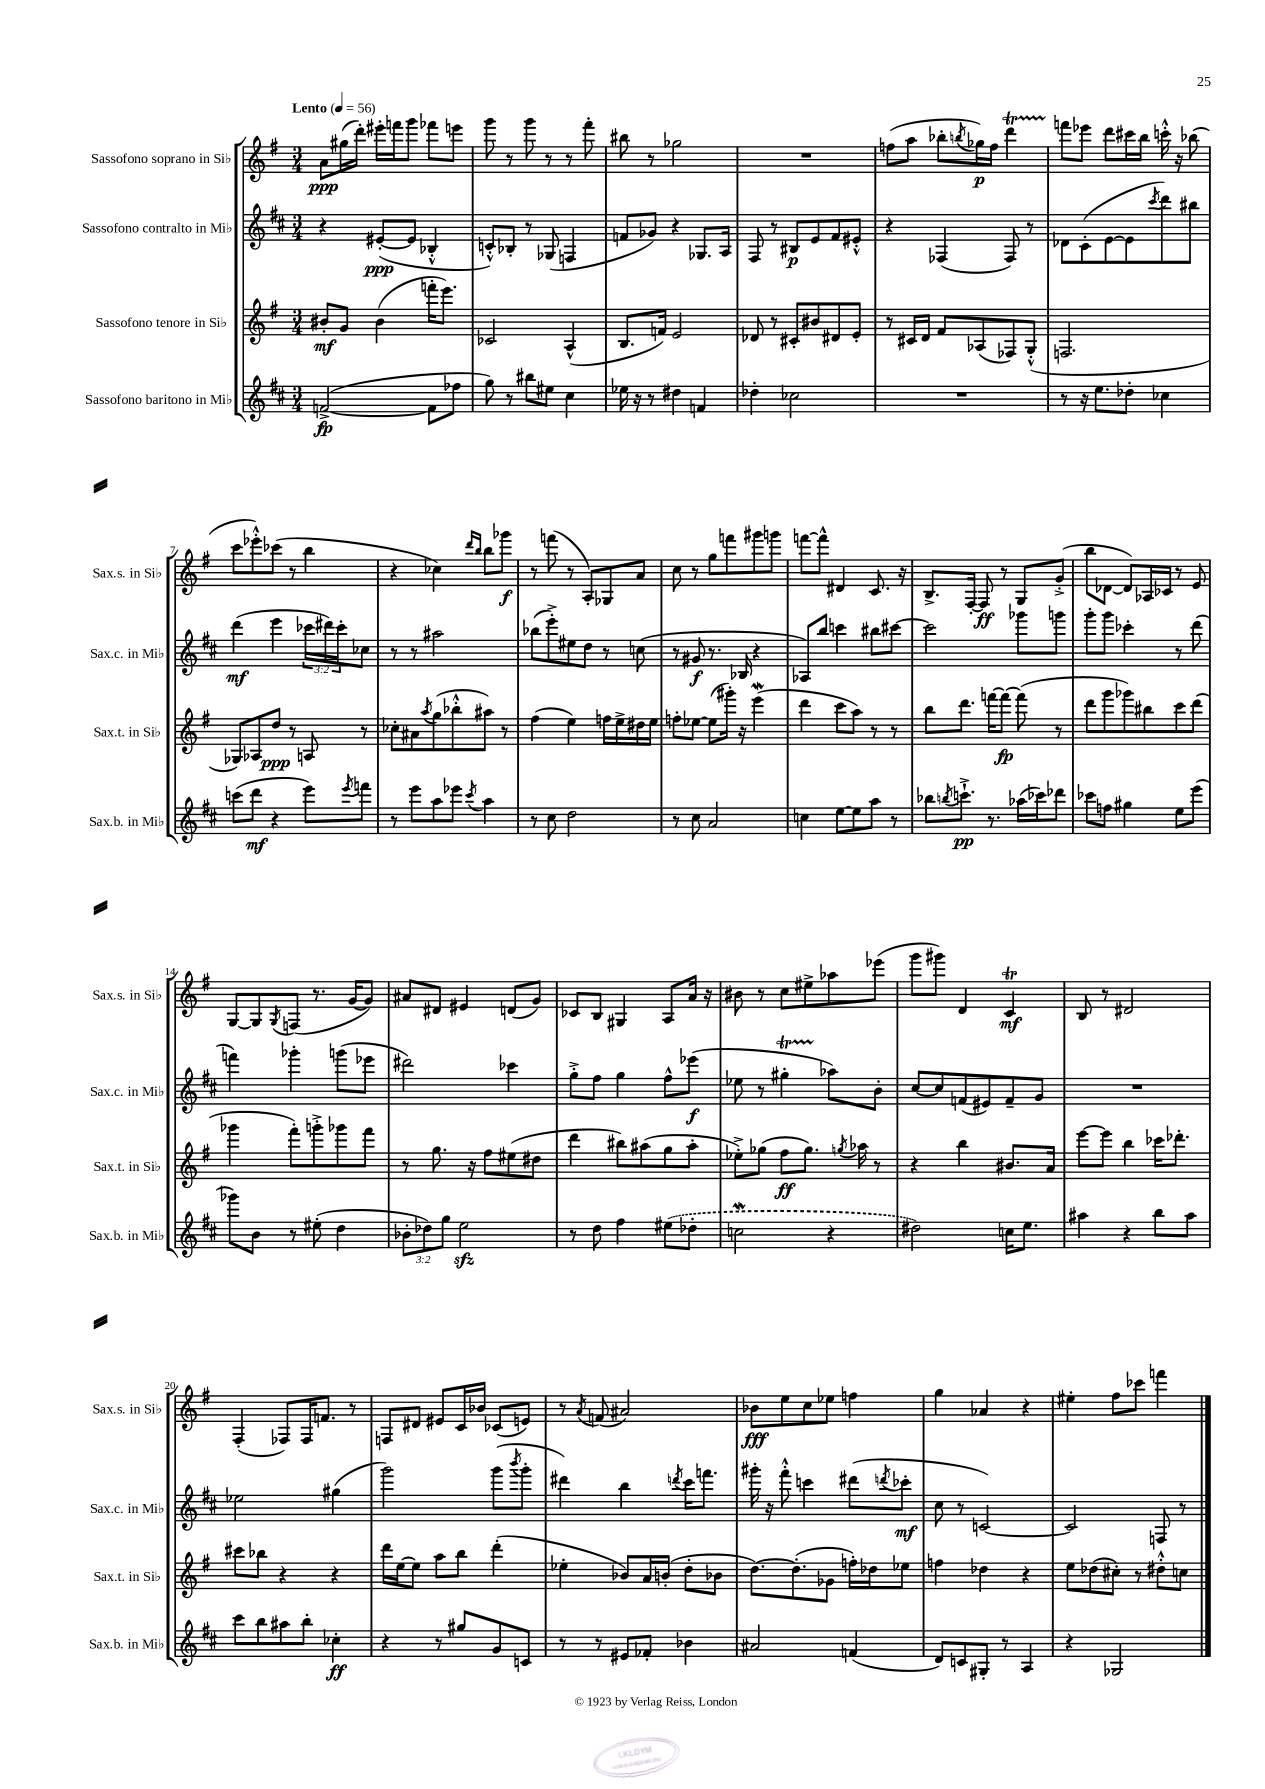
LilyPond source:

<<
\new StaffGroup <<
\new Staff = "s0" \with { instrumentName = "Sassofono soprano in Sib" shortInstrumentName = "Sax.s. in Sib" } {
    \clef treble \key g \major \numericTimeSignature \time 3/4 \tempo "Lento" 4 = 56
    a'8\ppp gis''16( d'''16-.) eis'''16-. f'''16 g'''8 fes'''8 e'''8 |
    g'''8 r8 g'''8 r8 r8 fis'''8-. |
    bis''8 r8 ges''2 |
    R2. |
    f''8( a''8 bes''8-. \acciaccatura { b''8 } ges''16\p) f''16 d'''4\startTrillSpan |
    f'''8\stopTrillSpan ees'''8 d'''8 cis'''16 b''16 c'''16-.-^ r16 bes''8( |
    c'''8 ees'''8-.-^) ces'''8( r8 b''4 |
    r4 ces''4) \grace { d'''16 b''16 } b''8 ges'''8\f |
    r8 f'''8( r8 a8-.) ges8 a'8 |
    c''8 r8 g''8 f'''8 gis'''8 g'''8 |
    f'''8~ f'''8-^ dis'4 c'8. r16 |
    b8.-> fis16~-. fis8\ff r8 g8 g'8-.->( |
    b''8 des'8~ des'8) aes16 ces'16 r8 e'8 |
    g8~ g8 \acciaccatura { g8 } f8( r8. g'16~ g'8) |
    ais'8 dis'8 eis'4 d'8( g'8) |
    ces'8 b8 gis4 a8 a'16 r16 |
    bis'8 r8 c''8 eis''8-> aes''8 ees'''8( |
    g'''8 gis'''8) d'4 c'4\trill\mf |
    b8 r8 dis'2 |
    fis4-.( fes8) fes16 f'8. r8 |
    f8 dis'8 eis'8 c'16 bes'16 ces'8( e'8) |
    r8 \acciaccatura { a'8 } f'8( ais'2) |
    bes'8\fff e''8 c''8 ees''8 f''4 |
    g''4 aes'4 r4 |
    eis''4-. fis''8 ces'''8 f'''4 \bar "|." |
}
\new Staff = "s1" \with { instrumentName = "Sassofono contralto in Mib" shortInstrumentName = "Sax.c. in Mib" } {
    \clef treble \key d \major \numericTimeSignature \time 3/4 \override Staff.TupletNumber.text = #tuplet-number::calc-fraction-text
    r4 eis'8~-.\ppp( eis'8 bes4-.-^ |
    c'8-.-^) bes8-. r8 ges8( f4 |
    f'8 ges'8) r4 ges8. a16 |
    fis8 r8 bis8\p e'8 fis'8 eis'8-.-^ |
    r4 fes4( fes8) r8 |
    des'8 cis'8-.( e'8~ e'8 \acciaccatura { cis'''8 } d'''8) bis''8 |
    d'''4\mf( e'''4 \tuplet 3/2 { ces'''16 dis'''16) ces'''16-. } ces''8 |
    r8 r8 ais''2 |
    bes''8( e'''8-.->) eis''8 d''8 r8 c''8( |
    r8 gis'8\f r8. bes16 r4 |
    aes8) b''8 c'''4 bis''8 cis'''8~ |
    cis'''2 ges'''8 g'''8 |
    g'''8-. g'''8 ces'''4-. r8 d'''8( |
    f'''4) ges'''4-. g'''8( ees'''8 |
    dis'''2) ces'''4 |
    g''8-.-> fis''8 g''4 fis''8-^ ees'''8\f( |
    ees''8 r8 gis''4-.\startTrillSpan aes''8\stopTrillSpan) b'8-. |
    cis''8~ cis''8 f'8( eis'8) f'8-- g'8 |
    R2. |
    ees''2 gis''4( |
    g'''2) g'''8( \acciaccatura { b'''8 } g'''8-. |
    dis'''4) b''4 \acciaccatura { d'''8 } cis'''16 f'''8. |
    gis'''16-. r16 fis'''8-.-^ c'''4 dis'''8( \acciaccatura { d'''8 } ces'''8-.\mf |
    cis''8 r8 c'2~) |
    c'2 f8 r8 \bar "|." |
}
\new Staff = "s2" \with { instrumentName = "Sassofono tenore in Sib" shortInstrumentName = "Sax.t. in Sib" } {
    \clef treble \key g \major \numericTimeSignature \time 3/4
    bis'8-.\mf g'8 bis'4( f'''16-. e'''8.) |
    ces'2 a4-^( |
    b8. f'16) e'2 |
    des'8 r8 cis'8-. bis'8 dis'8 e'8-. |
    r8 cis'16 d'16 fis'8 aes8( fes8) g8-.-^( |
    f2. |
    ges8) aes8 d''8\ppp r8 a8 r8 |
    ces''8-. ais'8 \acciaccatura { a''8 } g''8( bes''8-.-^ ais''8) r8 |
    fis''4( e''4) f''16 e''16-> dis''16 e''16 |
    f''8-. ees''8~ ees''8( gis'''16-.) r16 e'''4\mordent( |
    d'''4 c'''8 a''8) r8 r8 |
    b''8 d'''8. f'''16~ f'''8~\fp f'''8( r8 |
    d'''8 g'''8 ges'''8) bis''8 c'''8 d'''8( |
    ges'''4 fis'''8-.) g'''8-.-> ges'''8 fis'''8 |
    r8 g''8. r16 fis''8 eis''8( dis''8 |
    d'''4 bis''8) ais''8( g''8 ais''8-. |
    ees''8-.->) ges''8( fis''8\ff ges''8.) \acciaccatura { g''8 } aes''16 r8 |
    r4 b''4 bis'8. a'16 |
    e'''8~ e'''8 b''4 ces'''16 des'''8.-. |
    cis'''8 bes''8 r4 r4 |
    d'''16 e''16~ e''8 a''8 b''8 d'''4-.( |
    ees''4-. bes'8) a'16 b'16-.( d''8-. bes'8 |
    d''8.~) d''8.-.( ges'8 f''16-.) des''16 ees''8 |
    f''4 des''4 r4 |
    e''8 des''8( cis''8-.) r8 dis''8-.-^ c''8 \bar "|." |
}
\new Staff = "s3" \with { instrumentName = "Sassofono baritono in Mib" shortInstrumentName = "Sax.b. in Mib" } {
    \clef treble \key d \major \numericTimeSignature \time 3/4 \override Staff.TupletNumber.text = #tuplet-number::calc-fraction-text
    f'2~->\fp( f'8 fes''8 |
    g''8) r8 bis''8 eis''8 cis''4 |
    ees''16 r16 r8 dis''4 f'4 |
    des''4-. ces''2 |
    R2. |
    r8 r16 e''8. des''8-. ces''4 |
    c'''8( d'''8\mf r4 e'''8) \acciaccatura { e'''8 } f'''8 |
    r8 e'''8 a''8 ees'''8 \acciaccatura { cis'''8 } a''4 |
    r8 cis''8 d''2 |
    r8 cis''8 a'2 |
    c''4 e''8~ e''8 a''8 r8 |
    bes''8 \acciaccatura { b''8 } c'''8.-!->\pp r8. aes''16( ces'''16) des'''8 |
    ces'''8 f''8 gis''4 e''8 e'''8( |
    ges'''8) b'8 r8 eis''8-.( d''4 |
    \tuplet 3/2 { bes'8-. des''8) g''8 } e''2\sfz |
    r8 d''8 fis''4 \once \slurDashed eis''8( des''8-. |
    c''2\mordent r4 |
    dis''2) c''16 e''8. |
    ais''4 r4 b''8 ais''8 |
    cis'''8 b''8 ais''8 b''8-. ces''4-.\ff |
    r4 r8 gis''8 g'8 c'8 |
    r8 r8 eis'8 fes'8-. bes'4 |
    ais'2 f'4( |
    d'8) c'8 gis8-. r8 a4 |
    r4 ges2 \bar "|." |
}
>>
>>
